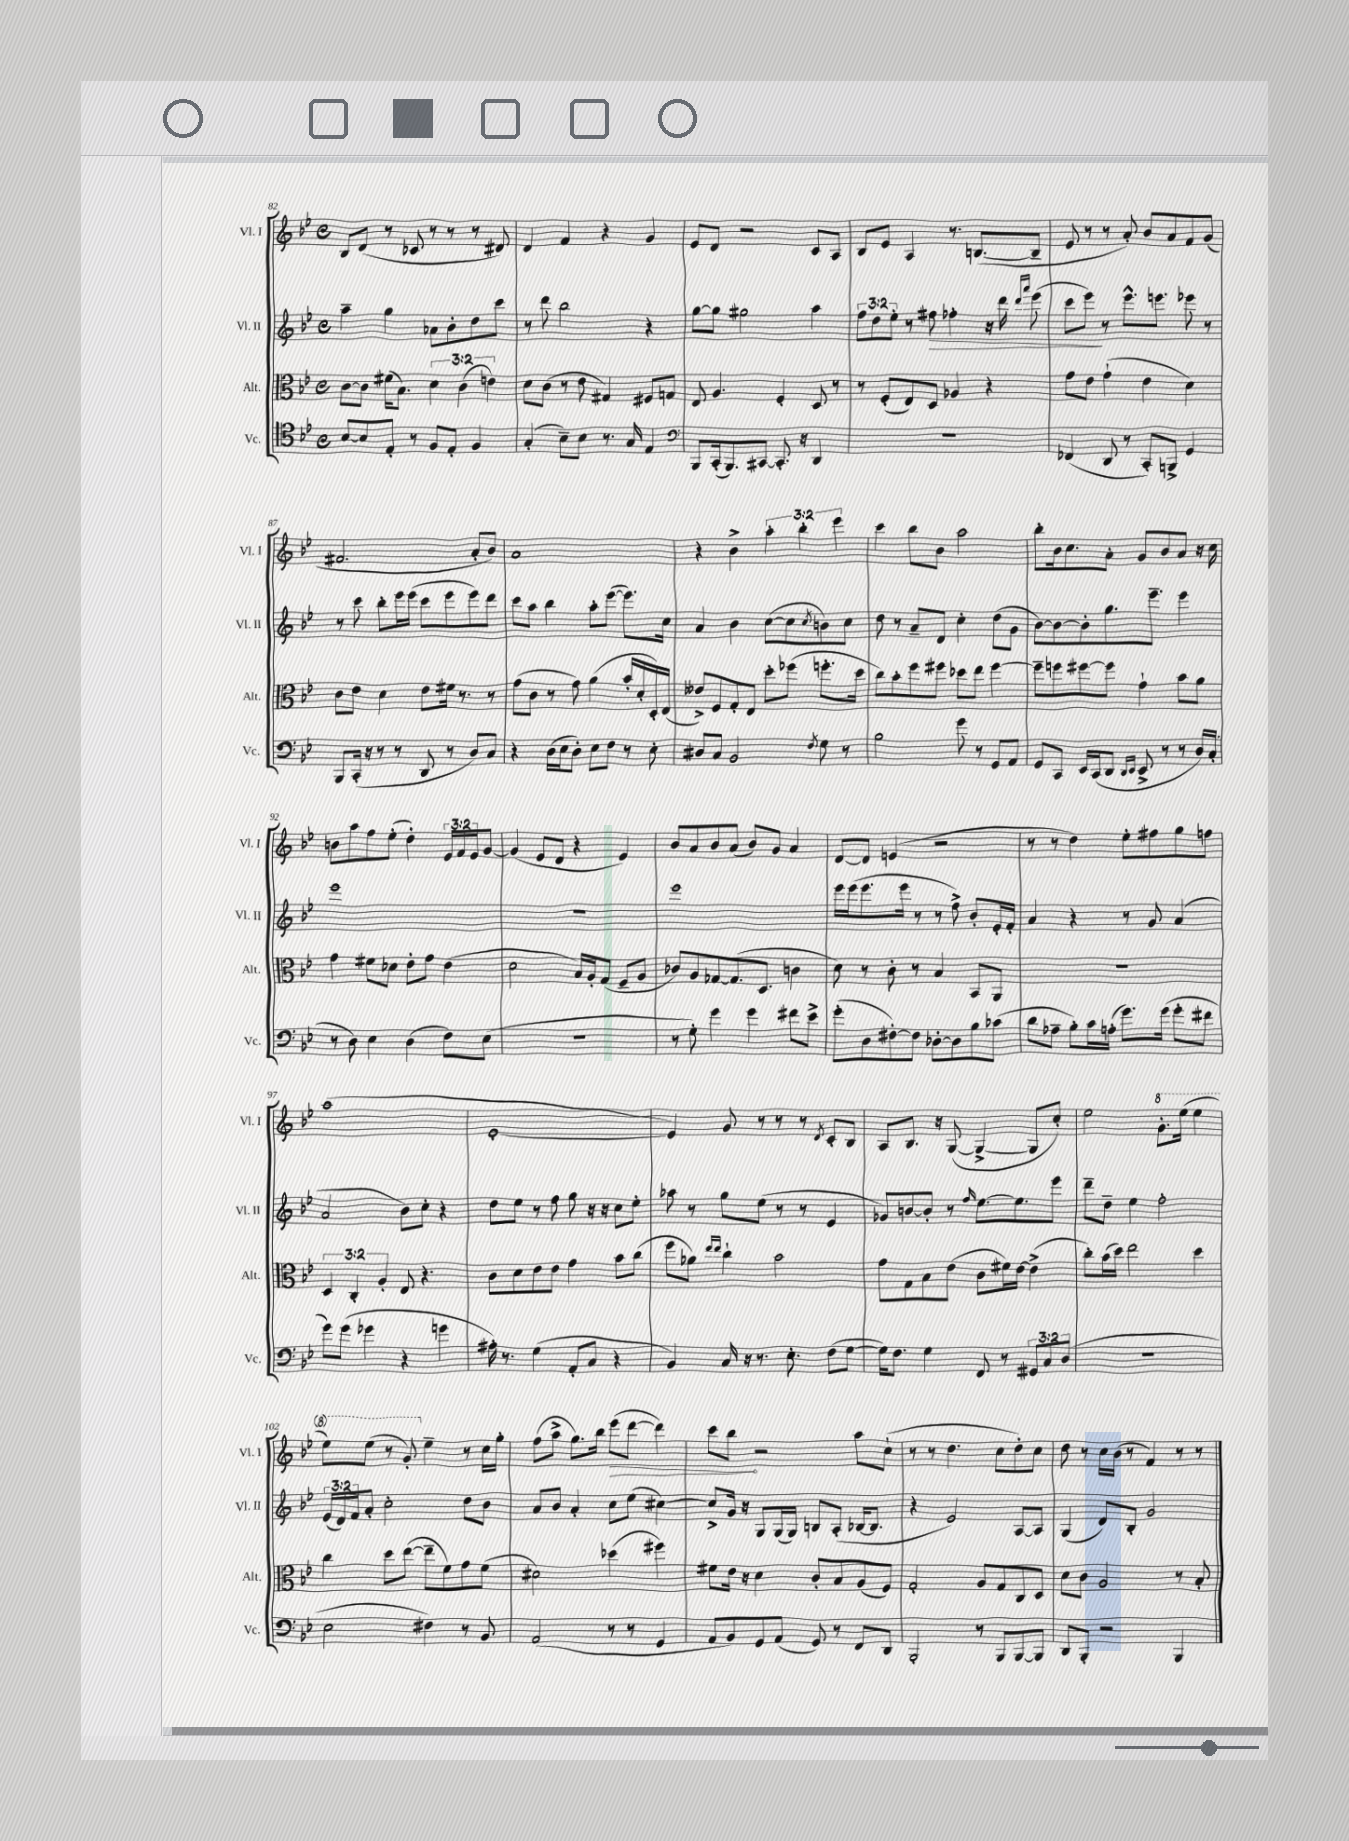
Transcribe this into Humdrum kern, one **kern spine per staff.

**kern	**kern	**kern	**kern
*staff4	*staff3	*staff2	*staff1
*clefC4	*clefC3	*clefG2	*clefG2
*k[b-e-]	*k[b-e-]	*k[b-e-]	*k[b-e-]
*M4/4	*M4/4	*M4/4	*M4/4
*met(c)	*met(c)	*met(c)	*met(c)
[8B-	[8c	4aa~	8B-
8B-]	8c]	.	(8d
8E-'	(16f#	4gg	8r
.	8.B-)	.	.
8r	.	.	8c-
8F	6d	8a-	8r
8E-'	.	8b-'	8r
.	(6c	.	.
4F	.	8dd	8r
.	6e)	.	.
.	.	8ccc	8d#)
=	=	=	=
(4G'	8d	8r	4d
.	(8c	8ddd	.
8B-~)	8r	2bb-	4f
8B-	8e-	.	.
8.r	4G#)	.	4r
16G	.	.	.
4E-	8F#	4r	4g
.	8G	.	.
=	=	=	=
*clefF4	*	*	*
8BBB-	8E-	[8gg	8e-
(16CC'	4.A	8gg]	8d
8.BBB-)	.	.	.
.	.	2gg#	2r
[8CC#	.	.	.
8.CC#']	4F'	.	.
16r	.	.	.
4DD	8D	4aa	8c
.	8r	.	8A
=	=	=	=
1r	8r	12ff	8B-
.	.	12dd	.
.	(8F'	.	8e-
.	.	12ee-'	.
.	8E-)	8r	4A
.	8D	8ff#	.
.	4A-	4ff-'	8.r
.	.	.	([8.B
.	4r	16r	.
.	.	16ddd	.
.	.	16qqddd	.
.	.	16qqaaa	.
.	.	(8eee-	8B~]
=	=	=	=
(4FF-	8g	8ccc	8e-
.	8e-	8eee-)	8r
8DD	(4g`	8r	8r
8r	.	8.eee-^^	8a')
8CC')	4e-	.	8b-
.	.	8.eee	.
8BBB^	.	.	8a
4GG	4d)	8eee-	8f
.	.	8r	(8g
=	=	=	=
8BBB-	8c	8r	2.f#
(16CC'	8e-	8ccc	.
16r	.	.	.
8r	4d	8bb-'	.
8r	.	16eee-	.
.	.	(16eee-	.
8DD	8e-	8ccc	.
8r	16f#	8eee-	.
.	8.r	.	.
8D)	.	8eee-)	8a'
8C	8r	8ddd	8b-)
=	=	=	=
4r	(8g	8ccc	1a
.	8c	8aa	.
(16D	8r	4bb-	.
16E-	.	.	.
8D')	8g)	.	.
8E-	(4a	8aa'	.
8F	.	([8eee-	.
8r	16b-'	8.eee-])	.
.	16d'	.	.
8E-'	16D')	.	.
.	(16E-	16cc	.
=	=	=	=
8D#	8e--^)	4a	4r
8C	8F	.	.
2BB-	8G'	4b-	4b-^
.	8E-	.	.
.	8dd'	([8cc	6aa'
.	(8ff-	8cc]	.
.	.	.	6bb-'
8qF	.	8qcc	.
8G	8.ff'	8b)	.
.	.	.	6eee-
8r	.	8cc	.
.	16dd	.	.
=	=	=	=
2B-	8cc)	8dd	4ccc
.	8b-'	8r	.
.	8ff	8a~	8bb-
.	8ff#	8d	8b-
8g	8dd-	4cc'	2aa
8r	8ee-	.	.
8GG	[4ff#	(8dd	.
8AA	.	8g	.
=	=	=	=
8GG	8ff#~]	[8b-)	8bb-'
8CC	8ff	8b-_	16b-
.	.	.	8.cc
16EE-	[8ff#	8b-']	.
(16CC	.	.	.
8DD	8ff#]	8.gg	8a'
16qqDD	.	.	.
16qqEE-	.	.	.
8EE-^	4g`	.	8g
.	.	8.eee-~	.
8r	.	.	8b-
8r	8b-	4eee-	8a
16D)	8a	.	16r
(16C'	.	.	16cc
=	=	=	=
8r	4g	1eee-	8b
8D)	.	.	8aa
4E-	8f#	.	8ff
.	8d-	.	(8ee-'
(4D	8e-'	.	4dd')
.	8g	.	.
8F)	(4e-	.	24e-
.	.	.	24f
.	.	.	24e-
(8E-	.	.	[8g
=	=	=	=
1r	2d	1r	(4g]
.	.	.	8e-
.	.	.	8d
.	16B-)	.	4r
.	16A'	.	.
.	(8G	.	.
.	8F~	.	4e-)
.	8A	.	.
=	=	=	=
8r	8c-)	1eee-	8b-
8G')	8A	.	8a
4g	[8G-	.	8b-
.	(8.G-]	.	(8a
4g	.	.	8b-)
.	8.D	.	.
.	.	.	8g
8f#	4c	.	4a
8e-^	.	.	.
=	=	=	=
(8g'	8d)	16eee-	[8d
.	.	(16eee-	.
8D	8r	8.eee-	8d]
[8F#')	8c'	.	(4e
.	.	16eee-	.
8F#]	8r	8r	.
[8D-'	4B-	8r	2r
8D-]	.	8ff^)	.
8B-	8BB-	8b-'	.
(8c-	8AA	16e-'	.
.	.	16f'	.
=	=	=	=
8d	1r	4a	8r
8A-~	.	.	8r
8B-')	.	4r	4dd)
16c	.	.	.
(16A'	.	.	.
8.g)	.	8r	8ee-'
.	.	8g	8ff#
(16g	.	.	.
8g'	.	(4a	8gg
8f#	.	.	8ff
=	=	=	=
8g)	6D	2a	(1aa
(8g	.	.	.
.	6C'	.	.
4g-	.	.	.
.	6A'	.	.
4r	8E-	8b-)	.
.	4.r	8cc'	.
4g	.	4r	.
=	=	=	=
16A#')	8c	8dd	[1e-'
8.r	.	.	.
.	8d	8ee-	.
(4G	8e-	8r	.
.	8e-	8ff	.
8AA'	4g	8gg	.
8C	.	16r	.
.	.	16r	.
4r	8b-	8cc	.
.	(8cc	8ee-'	.
=	=	=	=
4BB-)	8ff	8aa-	4e-])
.	8a-)	8r	.
.	16qqee-	.	.
.	16qqee-	.	.
16C	4cc`	8gg	8g
16r	.	.	.
8.r	.	(8ee-	8r
.	2b-	8r	8r
8.E-'	.	.	.
.	.	8r	8r
.	.	.	8qd
(8F	.	4e-	8c'
[8G	.	.	8B-
=	=	=	=
16G])	8g	8g-)	8A
8.F	.	.	.
.	8G	[8b	8.B-
4G	8B-	8b']	.
.	.	.	16r
.	(8e-	8r	([8G
.	.	16qqff	.
8FF	8c	[8.ee-	4G^_
8r	16f#)	.	.
.	[16e-	8.ee-]	.
12GG#	(4e-^]	.	8G]
12C	.	.	.
.	.	8eee-	8cc')
(12D	.	.	.
=	=	=	=
1r	8cc')	8ddd~	2ee-
.	(16b-	8dd~	.
.	16dd)	.	.
.	2ee-	4ee-	.
.	.	2ff'	8.gg'
.	.	.	(16eee-
.	4dd	.	4eee-
=	=	=	=
2E-	4cc	(24e-	8eee-)
.	.	24d)	.
.	.	24f	.
.	.	8a'	(8eee-
.	8dd	2cc'	8r
.	([8ee-	.	8gg')
4F#)	8ee-~]	.	4ee-~
.	8f)	.	.
8r	8g	8dd	8r
8BB-	(8f	8b-	16cc
.	.	.	16gg'
=	=	=	=
(2AA	2d#)	8a	(8ff
.	.	8b-	8aa^
.	.	4a'	8.gg)
.	.	.	16bb-
8r	(4dd-	8cc	(8eee-
8r	.	(8ee-	[8ddd
4GG	4ff#)	[4cc#)	4ddd])
=	=	=	=
8AA	8f#	8cc#^]	8ccc
8BB-)	16e-	16g	8bb-
.	16r	16r	.
8GG	4d	8G	2r
(8AA	.	(16G	.
.	.	16G)	.
8GG)	8c'	8B	.
8r	8B-	(8A'	.
8FF	(8A	[16B-	8aa
.	.	8.B-]	.
8DD	8F)	.	(8cc`
=	=	=	=
2BBB-'	2G'	4r	8r
.	.	.	8r
.	.	2e-)	4.dd
8r	8A	.	.
8BBB-	8G	.	8cc
[8BBB-	8C	[8A	8dd')
8BBB-]	8D	8A]	8cc
=	=	=	=
8DD	8d	(4G	8dd
8BBB-'	8c	.	8r
2r	2A	8d)	16cc
.	.	.	(16b-
.	.	8B-'	8r
.	.	2g	4f)
4BBB-	8r	.	8r
.	8B-'	.	8r
==	==	==	==
*-	*-	*-	*-
